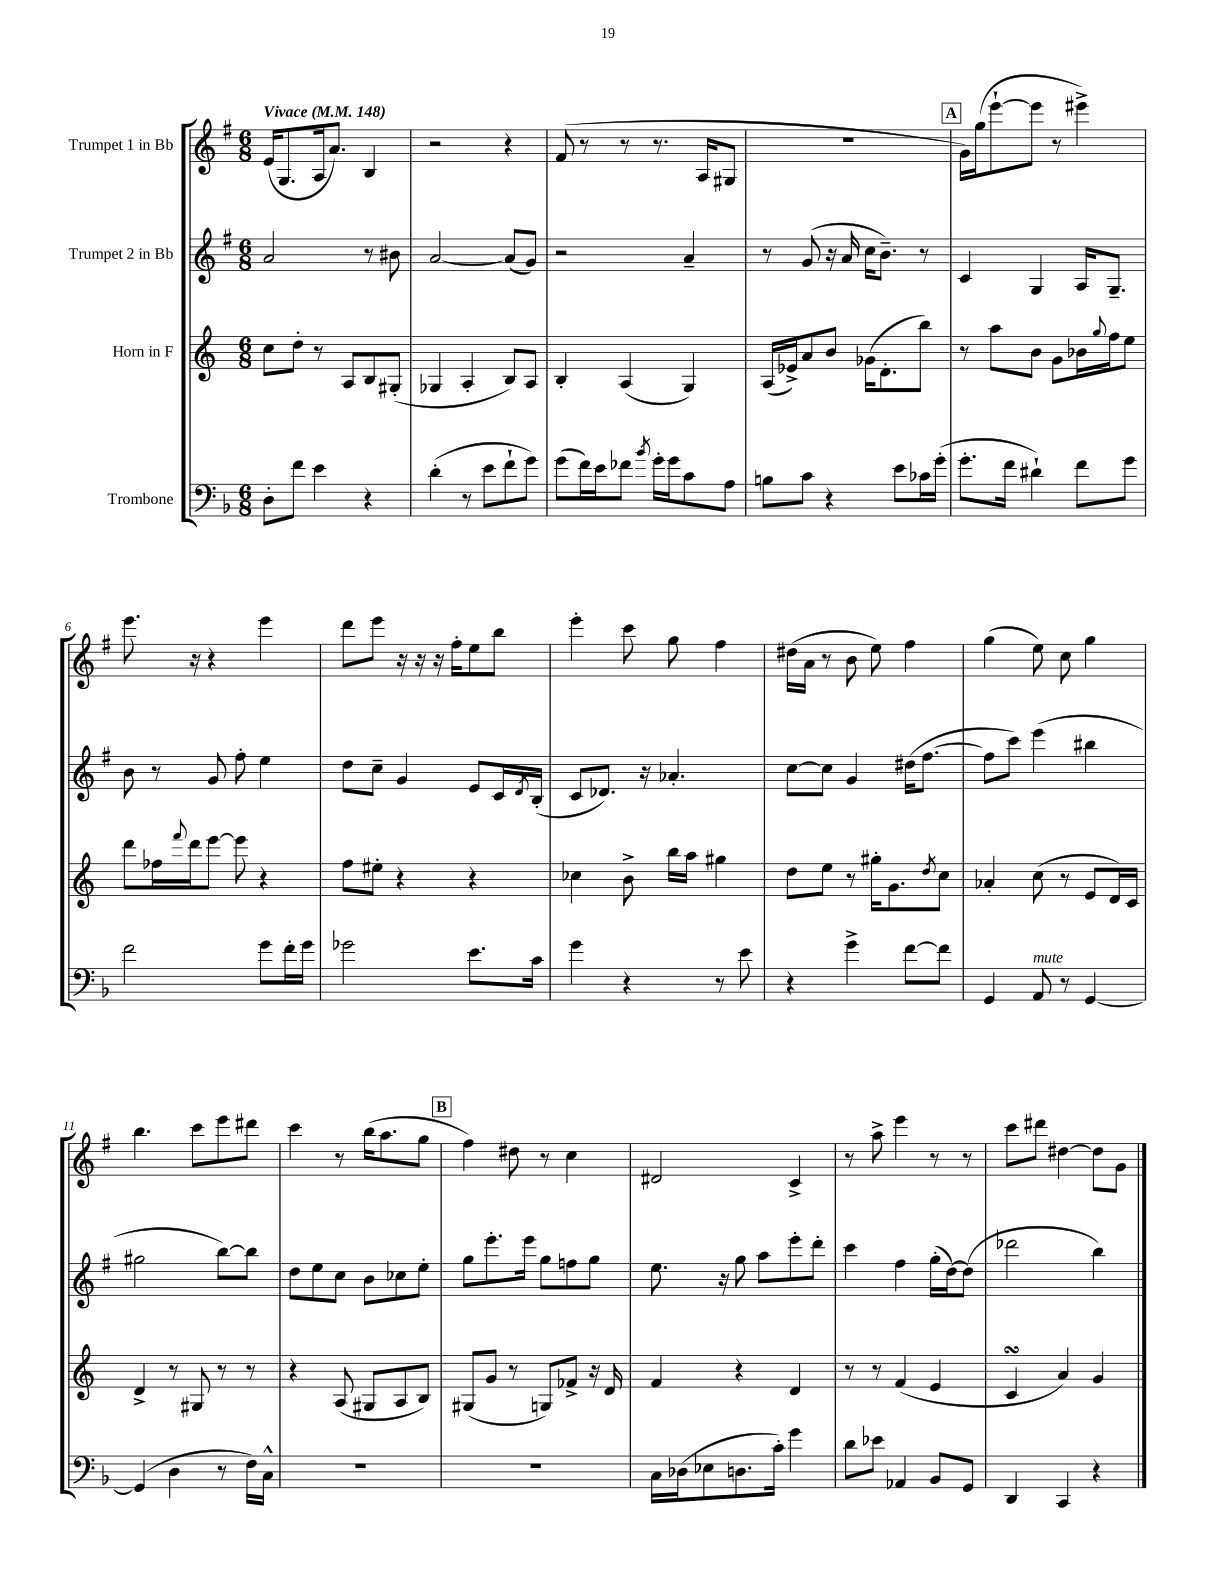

**kern	**kern	**kern	**kern
*staff4	*staff3	*staff2	*staff1
*clefF4	*clefG2	*clefG2	*clefG2
*k[b-]	*k[]	*k[f#]	*k[f#]
*M6/8	*M6/8	*M6/8	*M6/8
*MM148	*MM148	*MM148	*MM148
8D'	8cc	2a	(16e
.	.	.	8.G
8f	8dd'	.	.
4e	8r	.	16A
.	.	.	8.a)
.	8A	.	.
4r	8B	8r	4B
.	(8G#'	8b#	.
=	=	=	=
(4d'	4G-	[2a	2r
8r	4A'	.	.
8e	.	.	.
8f`	8B)	(8a]	4r
8g)	8A	8g)	.
=	=	=	=
(8g	4B'	2r	(8f#
16f)	.	.	8r
16e	.	.	.
8f-	(4A	.	8r
8qb-	.	.	.
16g'	.	.	8.r
16g	.	.	.
8c	4G)	4a~	.
.	.	.	16A
8A	.	.	8G#
=	=	=	=
8B	(16A	8r	2.r
.	16e-^)	.	.
8c	8a	(8g	.
4r	8b	16r	.
.	.	16a	.
.	(16g-	16cc	.
.	8.d'	8.b~)	.
8e	.	.	.
16c-	8bb)	8r	.
(16g'	.	.	.
=	=	=	=
8.g'	8r	4c	16g)
.	.	.	(16gg
.	8aa	.	[8eee`
16f	.	.	.
4d#`)	8b	4G	8eee]
.	8g	.	8r
8f	16b-	16A	4eee#^)
.	8qqgg	.	.
.	16ff	8.G~	.
8g	8ee	.	.
=	=	=	=
2f	8ddd	8b	8.eee
.	16ff-	8r	.
.	8qqfff	.	.
.	16ddd	.	16r
.	[8eee	8g	4r
.	8eee]	8ff#'	.
8g	4r	4ee	4eee
16f'	.	.	.
16g	.	.	.
=	=	=	=
2g-	8ff	8dd	8ddd
.	8ee#'	8cc~	8eee
.	4r	4g	16r
.	.	.	16r
.	.	.	16r
.	.	.	16ff#'
8.e	4r	8e	8ee
.	.	16c	8bb
.	.	8qd	.
16c	.	(16B'	.
=	=	=	=
4g	4cc-	8c	4eee'
.	.	8.d-)	.
4r	8b^	.	8ccc
.	.	16r	.
.	16bb	4.a-'	8gg
.	16aa	.	.
8r	4gg#	.	4ff#
8e	.	.	.
=	=	=	=
4r	8dd	[8cc	(16dd#
.	.	.	16a
.	8ee	8cc]	8r
4g^	8r	4g	8b
.	16gg#'	.	8ee)
.	8.g	.	.
[8f	.	(16dd#	4ff#
.	.	[8.ff#	.
.	8qdd	.	.
8f]	8cc	.	.
=	=	=	=
4GG	4a-'	8ff#]	(4gg
.	.	8ccc)	.
8AA	(8cc	(4eee	8ee)
8r	8r	.	8cc
[4GG	8e	4bb#	4gg
.	16d)	.	.
.	16c	.	.
=	=	=	=
(4GG]	4d^	2gg#	4.bb
4D	8r	.	.
.	8G#	.	8ccc
8r	8r	[8bb)	8eee
16F)	8r	8bb]	8ddd#
16C^^	.	.	.
=	=	=	=
2.r	4r	8dd	4ccc
.	.	8ee	.
.	(8A	8cc	8r
.	8G#	8b	(16bb
.	.	.	8.aa
.	8A	8cc-	.
.	8B)	8ee'	8gg
=	=	=	=
2.r	(8G#	8gg	4ff#)
.	8g	8.eee'	.
.	8r	.	8dd#
.	.	16eee	.
.	8G)	8gg	8r
.	8f-^	8ff	4cc
.	16r	8gg	.
.	16d	.	.
=	=	=	=
16C	4f	8.ee	2d#
(16D-	.	.	.
8E-	.	.	.
.	.	16r	.
8.D	4r	8gg	.
.	.	8aa	.
16c')	.	.	.
4g	4d	8eee'	4c^
.	.	8ddd'	.
=	=	=	=
8d	8r	4ccc	8r
8e-	8r	.	8aa^
4AA-	(4f	4ff#	4eee
8BB-	4e	(16gg'	8r
.	.	[16dd)	.
8GG	.	(8dd]	8r
=	=	=	=
4DD	4c	2ddd-	8ccc
.	.	.	8ddd#
4CC	4a)	.	[4dd#
4r	4g	4bb)	8dd#]
.	.	.	8g
==	==	==	==
*-	*-	*-	*-
